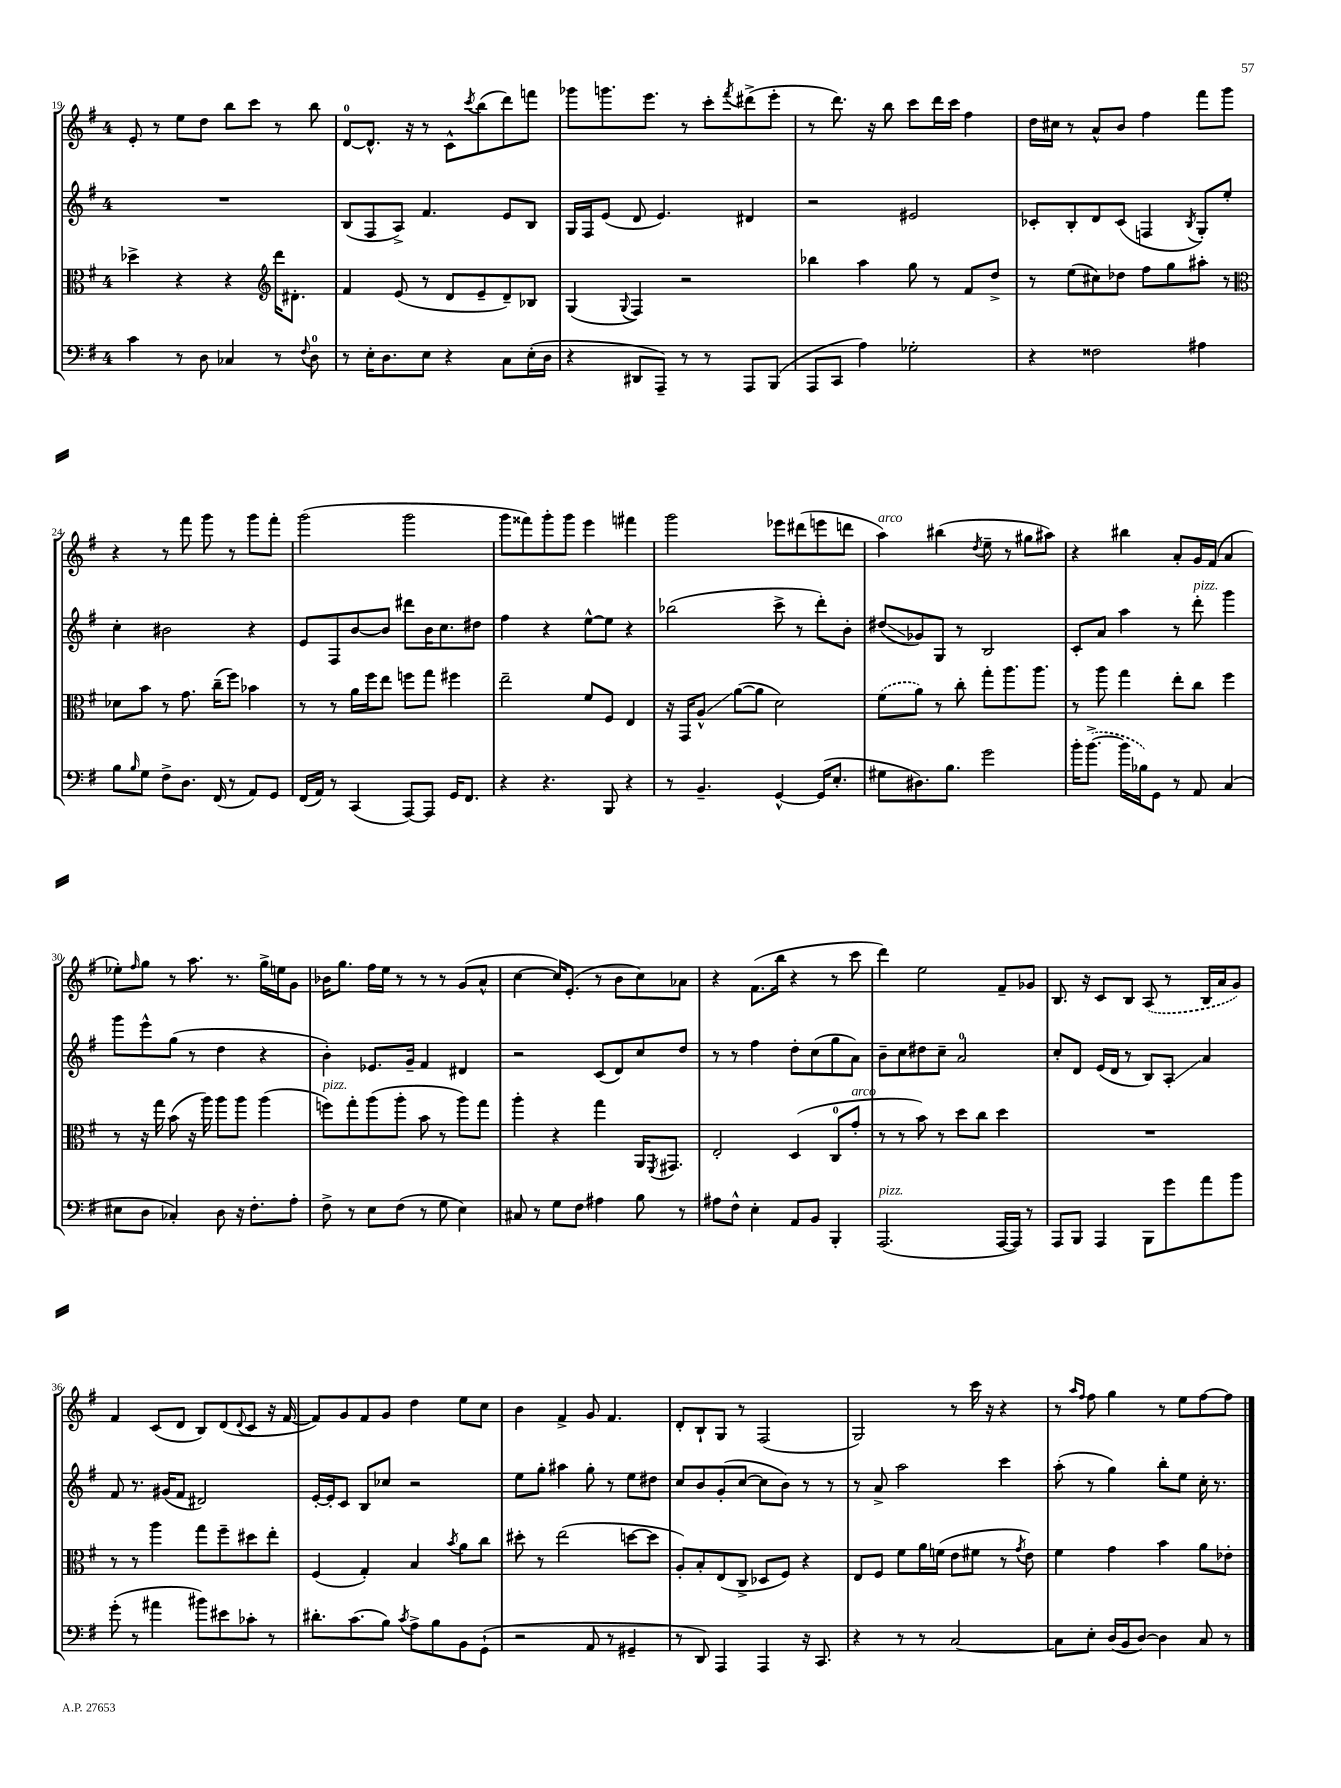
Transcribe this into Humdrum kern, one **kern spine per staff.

**kern	**kern	**kern	**kern
*staff4	*staff3	*staff2	*staff1
*clefF4	*clefC3	*clefG2	*clefG2
*k[f#]	*k[f#]	*k[f#]	*k[f#]
*M4/4	*M4/4	*M4/4	*M4/4
4c	4dd-^	1r	8e'
.	.	.	8r
8r	4r	.	8ee
8D	.	.	8dd
4C-	4r	.	8bb
.	.	.	8ccc
*	*clefG2	*	*
8r	16ddd	.	8r
.	8.d#'	.	.
8qqF#	.	.	.
8D	.	.	8bb
=	=	=	=
8r	4f#	(8B	[8d
16E'	.	8F#	8.d^^]
8.D	.	.	.
.	(8e	8A^)	.
.	.	.	16r
8E	8r	4.f#	8r
4r	8d	.	8c^^
.	.	.	8qccc
.	8e~	.	(8bb
8C	8d~)	8e	8ddd)
(16E'	8B-	8B	8fff
16D	.	.	.
=	=	=	=
4r	(4G	16G	8ggg-
.	.	16F#	.
.	.	(8e	8.ggg
.	8qqG	.	.
8DD#	4F#)	8d	.
.	.	.	8.eee
8AAA~)	.	4.e)	.
8r	2r	.	8r
8r	.	.	8ccc'
.	.	.	8qfff#
8AAA	.	4d#	(8ddd#^
(8BBB	.	.	8eee'
=	=	=	=
8AAA	4bb-	2r	8r
8CC	.	.	8.ddd)
4A)	4aa	.	.
.	.	.	16r
.	.	.	8bb
2G-'	8gg	2e#	8ccc
.	8r	.	16ddd
.	.	.	16ccc
.	8f#	.	4ff#
.	8dd^	.	.
=	=	=	=
4r	8r	8c-'	16dd
.	.	.	16cc#
.	(8ee	8B'	8r
2F##	8cc#)	8d	8a^^
.	8dd-	(8c-	8b
.	8ff#	4F	4ff#
.	8gg	.	.
.	.	8qB	.
4A#	8aa#'	8G')	8fff#
.	8r	8ee'	8ggg
=	=	=	=
*	*clefC3	*	*
8B	8d-	4cc'	4r
16qqB	.	.	.
8G	8b	.	.
8F#^	8r	2b#	8r
8.D	8.g	.	8fff#
.	.	.	8ggg
(16FF#	(16cc~	.	.
8r	8ff#)	.	8r
8AA)	4b-	4r	8ggg
8GG	.	.	8fff#'
=	=	=	=
(16FF#	8r	8e	(2ggg
16AA)	.	.	.
8r	8r	8F#	.
(4CC	16a	[8b	.
.	16ff#	.	.
.	8ee	8b]	.
[8AAA)	8ff	8ddd#	2ggg
8AAA]	8gg	16b	.
.	.	8.cc	.
16GG	4ff#	.	.
8.FF#	.	.	.
.	.	8dd#	.
=	=	=	=
4r	2ee~	4ff#	8ggg
.	.	.	8fff##)
4.r	.	4r	8ggg'
.	.	.	8ggg
.	8f#	[8ee^^	4eee
8BBB	8F#	8ee]	.
4r	4E	4r	4fff#
=	=	=	=
8r	16r	(2bb-	2ggg
.	16GG	.	.
4.BB~	8A^^	.	.
.	([8a	.	.
.	8a]	.	.
[4GG^^	2d)	8ccc^	8eee-
.	.	8r	(8ddd#
(16GG]	.	8ddd')	8eee
8.E'	.	.	.
.	.	8b'	8ddd
=	=	=	=
8G#	(8f#	(8dd#	4aa)
8.D#)	8a)	8g-)	.
.	8r	8G	(4bb#
8.B	.	.	.
.	8cc'	8r	.
.	.	.	8qdd
2g	8gg'	2B	8ee~
.	8.aa	.	8r
.	.	.	8gg#
.	8.aa	.	.
.	.	.	8aa#)
=	=	=	=
16b'	8r	8c'	4r
([8.b^	.	.	.
.	8aa	8a	.
16b]	4gg	4aa	4bb#
16B-)	.	.	.
8GG	.	.	.
8r	8ee'	8r	8a'
8AA	8cc	8ddd'	16g
.	.	.	(16f#
(4C	4ff#	4ggg	4a
=	=	=	=
8E#	8r	8ggg	8ee-')
.	.	.	16qqff#
8D	16r	8eee^^	8gg
.	16gg	.	.
4C-')	(8b	(8gg	8r
.	16r	8r	8.aa
.	16aa)	.	.
8D	8aa	4dd	.
.	.	.	8.r
16r	8aa	.	.
8.F#'	.	.	.
.	(4aa	4r	16gg^
.	.	.	16ee
8A'	.	.	8g
=	=	=	=
8F#^	8ff)	4b')	16b-
.	.	.	8.gg
8r	8gg'	.	.
8E	(8aa	8.e-	16ff#
.	.	.	16ee
(8F#	8aa'	.	8r
.	.	16g~	.
8r	8b	4f#	8r
8G	8r	.	8r
4E)	8aa)	4d#	(8g
.	8gg	.	8a^^
=	=	=	=
8C#	4aa'	2r	[4cc
8r	.	.	.
8G	4r	.	16cc])
.	.	.	(8.e'
8F#	.	.	.
4A#	4gg	(8c	8r
.	.	8d)	8b
8B	16AA	8cc	8cc)
.	8qFF#	.	.
.	8.GG#	.	.
8r	.	8dd	8a-
=	=	=	=
8A#	2E'	8r	4r
8F#^^	.	8r	.
4E'	.	4ff#	(8.f#
.	.	.	16bb
8AA	(4D	8dd'	4r
8BB	.	(8cc	.
4BBB'	8C	8gg	8r
.	8g'	8a)	8ccc
=	=	=	=
(2.AAA	8r	8b~	4ddd)
.	8r	8cc	.
.	8b)	8dd#	2ee
.	8r	8cc~	.
.	8dd	2a	.
.	8cc	.	.
[16AAA	4dd	.	8f#~
16AAA])	.	.	.
8r	.	.	8g-
=	=	=	=
8AAA	1r	8cc'	8.B
8BBB	.	8d	.
.	.	.	16r
4AAA	.	(16e	8c
.	.	16d	.
.	.	8r	8B
8BBB	.	8B)	(8A
8g	.	8A'	8r
8a	.	4a	16B
.	.	.	16a
8b	.	.	8g)
=	=	=	=
(8g'	8r	8f#	4f#
8r	8r	8.r	.
4a#	4aa	.	(8c
.	.	(16g#	.
.	.	8f#	8d
8b#)	8gg	2d#)	8B)
8e#	8ff#~	.	(8d
.	.	.	8qqd
8c-'	8dd#	.	8c
8r	8ee'	.	16r
.	.	.	[16f#
=	=	=	=
8.d#'	(4F#	[16e'	8f#])
.	.	16e']	.
.	.	8c	8g
(8.c	.	.	.
.	4G')	8B	8f#
8B)	.	8cc-	8g
8qc	.	.	.
8A^	4B	2r	4dd
8B	.	.	.
.	8qb	.	.
8BB	8a	.	8ee
(8GG`	8cc	.	8cc
=	=	=	=
2r	8dd#'	8ee	4b
.	8r	8gg'	.
.	(2ee	4aa#	4f#^
8AA	.	8gg'	8g
8r	.	8r	4.f#
4GG#~	[8dd	8ee	.
.	8dd]	8dd#	.
=	=	=	=
8r	8A')	8cc	8d'
8DD)	8B'	8b	8B`
4AAA	(8E	(8g'	8G
.	8C^	[8cc	8r
4AAA	8D-	8cc]	(2F#
.	8F#)	8b)	.
16r	4r	8r	.
8.CC	.	.	.
.	.	8r	.
=	=	=	=
4r	8E	8r	2G)
.	8F#	8a^	.
8r	8f#	2aa	.
8r	16a	.	.
.	(16f	.	.
[2C	8e	.	8r
.	8f#	.	16ccc
.	.	.	16r
.	8r	4ccc	4r
.	8qg	.	.
.	8e)	.	.
=	=	=	=
8C]	4f#	(8aa'	8r
.	.	.	16qqaa
.	.	.	16qqff#
8E'	.	8r	8ff#
(16D	4g	4gg)	4gg
16BB	.	.	.
[8D)	.	.	.
4D]	4b	8bb'	8r
.	.	8ee	8ee
8C	8a	16cc'	[8ff#
.	.	8.r	.
8r	8e-'	.	8ff#]
==	==	==	==
*-	*-	*-	*-
